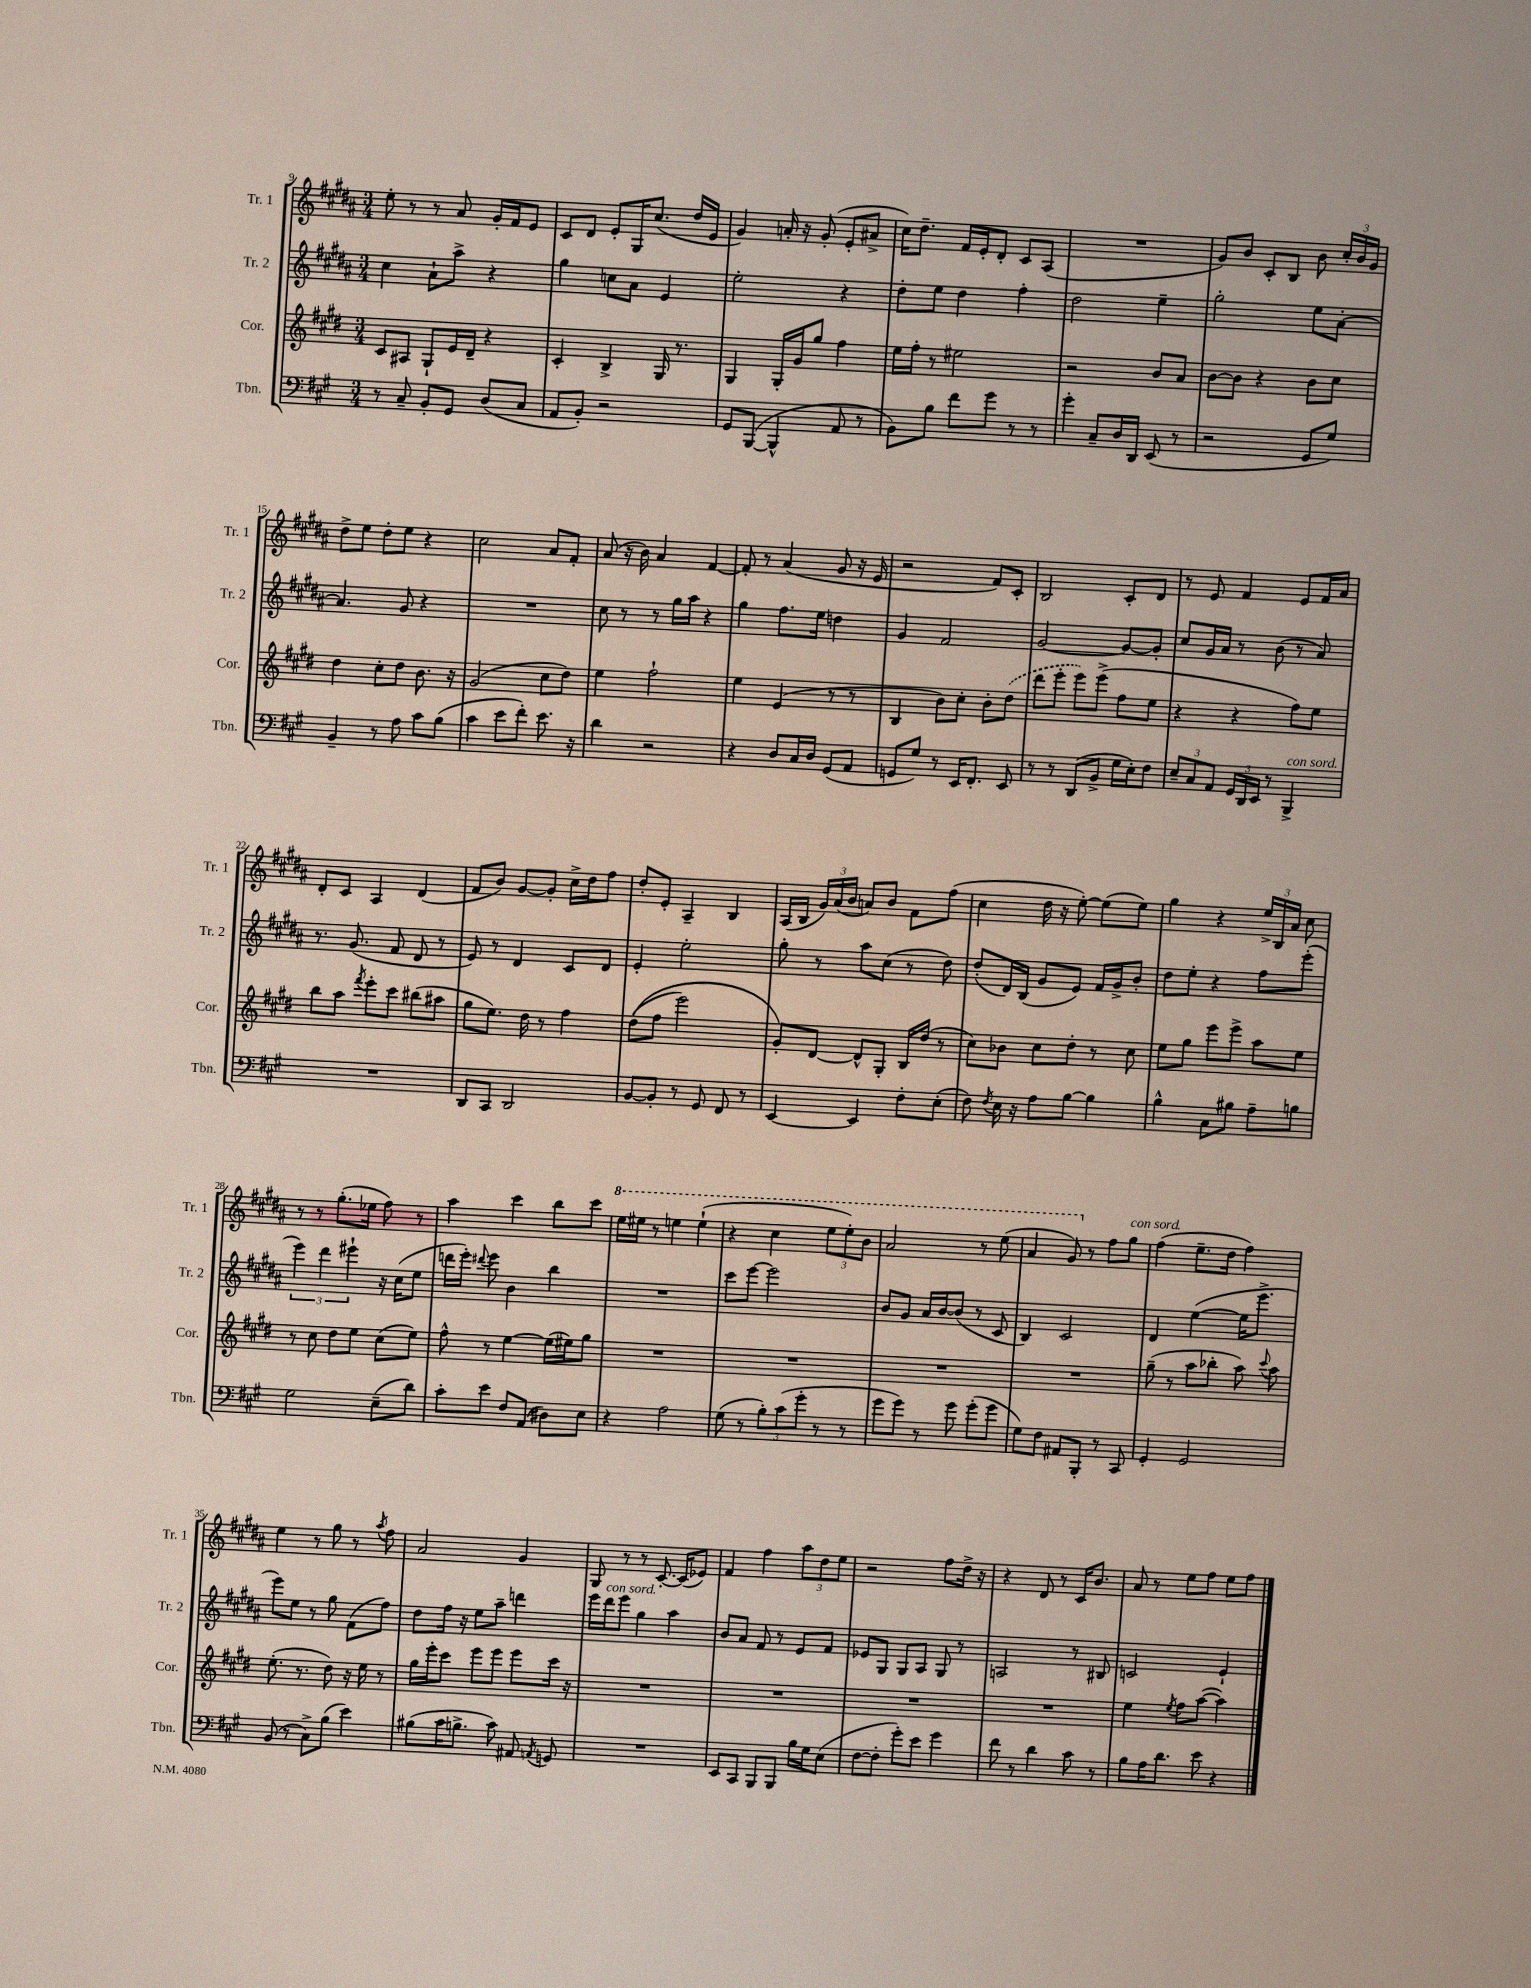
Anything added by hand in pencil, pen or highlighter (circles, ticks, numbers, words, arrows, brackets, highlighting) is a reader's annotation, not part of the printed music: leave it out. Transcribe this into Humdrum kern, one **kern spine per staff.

**kern	**kern	**kern	**kern
*part4	*part3	*part2	*part1
*staff4	*staff3	*staff2	*staff1
*I"Tbn.	*I"Cor.	*I"Tr. 2	*I"Tr. 1
*I'Tbn.	*I'Cor.	*I'Tr. 2	*I'Tr. 1
*clefF4	*clefG2	*clefG2	*clefG2
*k[f#c#g#]	*k[f#c#g#d#]	*k[f#c#g#d#a#]	*k[f#c#g#d#a#]
*M3/4	*M3/4	*M3/4	*M3/4
=9	=9	=9	=9
8r	8c#/L	4cc#\	8ee'\
8C#~/	8A#X/J	.	8r
8BB'/L	8G#`/L	8a#`\L	8r
8GG#/J	16e/L	8aa#^\J	8a#/
.	16d#~/JJ	.	.
(8D/L	4r	4r	16g#'/LL
.	.	.	16f#/J
8C#/J	.	.	8e/J
=10	=10	=10	=10
8AA/L	4c#'/	4gg#\	8c#/L
8BB'/J)	.	.	8d#/J
2r	4B^/	8ccn\L	8e'/L
.	.	8a#\J	16G#/K
.	.	.	(8.cc#/J
.	16G#/	4e/	.
.	8.r	.	.
.	.	.	16dd#/LL
.	.	.	16e/JJ
=11	=11	=11	=11
8GG#/L	4G#/	2ee'\	4g#/)
([8BBB/J	.	.	.
4BBB^^/]	16G#'/LL	.	16an'/
.	16g#/J	.	16r
.	8gg#/J	.	(8g#'/
8AA/	4ff#\	4r	8e'/L
8r	.	.	8a#X^/J
=12	=12	=12	=12
8BB\L)	16ee\LL	8dd#'\L	16cc#\KL)
.	16ff#'\JJ	.	8.dd#~\J
8B\J	8r	8ee\J	.
8f#\L	2ee#X\	4dd#\	16f#/LL
.	.	.	16e'/J
8g#\J	.	.	8d#'/J
8r	.	4ff#'\	8c#/L
8r	.	.	(8A#/J
=13	=13	=13	=13
4g#'\	2r	2dd#\	2.r
8C#~/L	.	.	.
16D/L	.	.	.
16DD/JJ	.	.	.
(8EE/	8b/L	4ee~\	.
8r	8a/J	.	.
=14	=14	=14	=14
2r	[8b\L	2gg#'\	8g#/L)
.	8b\J]	.	8b/J
.	4r	.	8c#'/L
.	.	.	8B/J
8GG#/L	8b\L	8ee\L	8b\
8G#/J)	8cc#\J	[8a#'\J	24cc#'/LL
.	.	.	24b/
.	.	.	24g#/JJ
!!LO:LB:g=z
=15	=15	=15	=15
4BB~/	4dd#\	4.a#/]	8dd#^\L
.	.	.	8ee\J
8r	8cc#'\L	.	8dd#'\L
8A\	8dd#\J	8g#/	8ee\J
8c#\L	8.b\	4r	4r
(8B\J	.	.	.
.	16r	.	.
=16	=16	=16	=16
4c#\	(2g#/	2.r	2cc#\
8e\L	.	.	.
8f#'\J)	.	.	.
8.e\	8cc#\L	.	8a#/L
.	8dd#\J)	.	8f#'/J
16r	.	.	.
=17	=17	=17	=17
4d\	4ee\	8cc#\	(8a#/
.	.	8r	16r
.	.	.	16b\)
2r	2ff#`\	8r	4a#/
.	.	16gg#\LL	.
.	.	16aa#\JJ	.
.	.	4r	[4f#/
=18	=18	=18	=18
4r	4ee\	4gg#\	8f#'/]
.	.	.	8r
8D/L	(4e/	8.ff#\L	(4a#/
16C#/L	.	.	.
16D/JJ	.	16ee\Jk	.
(8GG#/L	8r	4ddn\	8g#/
8AA/J	8r	.	16r
.	.	.	16e/
=19	=19	=19	=19
8GGn/L	4B/	4g#/	2r
8G#/J)	.	.	.
8r	8b\L)	2f#/	.
16EE/KL	8cc#'\J	.	.
8.FF#'/J	.	.	.
.	8b'\L	.	8f#/L)
8EE/	(8dd#\J	.	8c#'/J
=20	=20	=20	=20
8r	8ddd#\L	[2g#/	2B/
8r	8eee'\J	.	.
(8DD/L	8eee\L)	.	.
8BB^/J	(8eee^\J	.	.
16G#\LL	8ff#\L	8g#/L_	8c#'/L
16E'\J)	.	.	.
8F#\J	8ee\J	8g#'/J]	8d#/J
=21	=21	=21	=21
12E~/L	4r	8cc#/L	8r
12C#/	.	.	.
.	.	16g#/L	8e/
12AA/J	.	.	.
.	.	16a#/JJ	.
24GG#/LL	4r	8r	4f#/
24DD/	.	.	.
24EE/JJ	.	.	.
8r	.	(8b\	.
!LO:TX:a:i:t=con sord.	!	!	!
4BBB^/	8ff#\L)	8r	8e/L
.	8ee\J	8a#/)	16f#/L
.	.	.	16a#/JJ
!!LO:LB:g=z
=22	=22	=22	=22
2.r	8bb\L	8.r	8d#'/L
.	8aa\J	.	8c#/J
.	.	(8.g#/	.
.	8qfff#/	.	.
.	8eee'\L	.	4A#/
.	8ccc#\J	8f#/	.
.	(8bb#X\L	8d#/	(4d#/
.	8aa#X\J	8r	.
=23	=23	=23	=23
8DD/L	8gg#\L	8e/)	8f#/L
8CC#/J	8.ee\J)	8r	8b/J)
2DD/	.	4d#/	[8g#/L
.	16dd#\	.	.
.	8r	.	8g#'/J]
.	4ff#\	8c#/L	16cc#^\LL
.	.	.	16dd#\J
.	.	8d#/J	8ff#\J
=24	=24	=24	=24
[8BB/L	((8dd#\L	4e'/	8dd#'/L
8BB'/J]	8ff#\J	.	8e'/J
8r	2eee\)	2ee'\	4A#~/
8GG#/	.	.	.
8FF#/	.	.	4B/
8r	.	.	.
=25	=25	=25	=25
[4EE/	8g#'/L)	8gg#'\	(16A#/LL
.	.	.	16B/JJ
.	[8d#/J	8r	24g#/LL)
.	.	.	(24a#/
.	.	.	24b/JJ
4EE/]	8d#^^/L]	8aa#\L	8an/L)
.	8G#'/J	(8cc#\J	8b/J
8F#'\L	16B/LL	8r	8f#\L
.	(16dd#/JJ	.	.
(8E'\J	8r	8dd#\)	(8ff#\J
=26	=26	=26	=26
8F#\)	8cc#\L)	(8dd#'/L	4cc#\
8qF#/	.	.	.
16E\	8b-X\J	16d#/L)	.
16r	.	(16B/JJ	.
8A\L	8cc#\L	8g#/L	16dd#\
.	.	.	16r
[8B\J	8dd#'\J	8e/J)	[8ee'\)
4B\]	8r	16f#/LL	(8ee\L]
.	.	16g#^/J	.
.	8cc#\	8b'/J	8ee\J)
=27	=27	=27	=27
4B^^\	8ee\L	8dd#\L	4gg#\
.	8gg#\J	8ee'\J	.
8C#\L	8eee\L	4r	4r
8B#X\J	8eee^\J	.	.
8A~\L	8aa\L	8ff#\L	24ee^/LL
.	.	.	24B/
.	.	.	24a#/JJ
8Bn\J	8ee\J	(8eee'\J	8cc#\
!!LO:LB:g=z
=28	=28	=28	=28
2G#\	8r	6eee\)	8r
.	8cc#\	.	8r
.	.	6ddd#\	.
.	8dd#\L	.	(8.gg#'\L
.	.	6eee#X`\	.
.	8ee\J	.	.
.	.	.	16ee-X\Jk
(8E~\L	(8cc#\L	16r	8ff#\)
.	.	(16cc#\KL	.
8d\J)	8ee\J)	8ee\J	8r
=29	=29	=29	=29
8c#'\L	8ff#^^\	16dddn\LL	4aa#\
.	.	16eee'\JJ)	.
.	.	8qqddd#X/	.
8e\J	8r	8eee\	.
8F#/L	[4ee\	4b\	4ccc#\
(8AA/J	.	.	.
8D#X\L)	(16ee\LL]	4bb\	8bb\L
.	16ee#X\J)	.	.
8E\J	8gg#\J	.	8ccc#\J
=30	=30	=30	=30
*	*	*	*8va
4r	2.r	2.r	16eee\LL
.	.	.	16eee#X\JJ
.	.	.	8r
2A\	.	.	4eeen\
.	.	.	(4eee`\
=31	=31	=31	=31
(8G#\	2.r	8ccc#\L	4r
8r	.	[8eee\J	.
12B'\L)	.	2eee\]	4ccc#\
(12c#\	.	.	.
12g#'\J	.	.	.
8r	.	.	12eee\L
.	.	.	12eee'\)
8r	.	.	.
.	.	.	12bb\J
=32	=32	=32	=32
8g#\L	2.r	8b/L	2aa#/
8g#\J)	.	8g#/J	.
8r	.	16a#/LL	.
.	.	[16b/J	.
8g#\	.	(8b/J]	.
(8g#'\L	.	8r	8r
8g#\J	.	8c#/	(8eee\
=33	=33	=33	=33
8G#\L)	2.r	4B/)	4aa#/
8F#\J	.	.	.
8AA#X/L	.	2c#/	8gg#/)
*	*	*	*X8va
8BBB'/J	.	.	8r
8r	.	.	8ff#\L
!	!	!	!LO:TX:a:i:t=con sord.
8CC#/	.	.	8gg#\J
=34	=34	=34	=34
4GG#'/	(8gg#~\	4d#/	(4ff#\
.	8r	.	.
2GG#/	8aa\L	([4ee\	8.ee~\L
.	8bb-X'\J	.	.
.	.	.	16dd#\Jk
.	8aa\)	16ee\KL]	4ff#\)
.	.	8.eee^\J	.
.	8qqccc#/	.	.
.	8aa\	.	.
!!LO:LB:g=z
=35	=35	=35	=35
(8BB/	(8.ee'\	8eee\L)	4ee\
8r	.	8ee\J	.
.	8.r	.	.
8C#^\L)	.	8r	8r
(8B\J	8dd#\)	8gg#\	8gg#\
4e\)	16r	(8f#\L	8r
.	16ee\	.	.
.	.	.	8qaa#/
.	8r	8ff#\J)	8ff#\
=36	=36	=36	=36
(8B#X\L	16gg#\LL	8dd#\L	2a#/
.	16eee'\J	.	.
16c#\K	8ccc#\J	16ff#\Jk	.
8.Bn^\J	.	16r	.
.	8eee\L	8ee\L	.
8c#\)	8eee\J	8aa#~\J	.
8AA#X/	8eee\L	4dddn\	4g#/
8qAAn/	.	.	.
8GGn/	16ccc#\Jk	.	.
.	16r	.	.
=37	=37	=37	=37
2.r	2.r	16eee\LL	8G#/
!	!	!LO:TX:a:i:t=con sord.	!
.	.	16ddd#\J	.
.	.	8eee\J	8r
.	.	4gg#\	8r
.	.	.	[8.c#'/
.	.	4aa#\	.
.	.	.	(16c#/KL]
.	.	.	8e-X/J)
=38	=38	=38	=38
8EE/L	2.r	8b/L	4f#/
8CC#/J	.	8a#/J	.
8BBB/L	.	8f#/	4ff#\
8BBB/J	.	8r	.
16B\LL	.	8e/L	12aa#\L
16G#\J	.	.	.
.	.	.	12dd#\
(8E\J	.	8f#/J	.
.	.	.	12ee\J
=39	=39	=39	=39
[8F#\L	2.r	8e-X/L	2r
8F#'\J]	.	8G#/J	.
8g#'\L)	.	8G#/L	.
8e\J	.	8A#/J	.
4g#\	.	8G#/	8ff#\L
.	.	8r	16dd#^\Jk
.	.	.	16r
=40	=40	=40	=40
8f#\	2.r	2An/	4r
8r	.	.	.
4d\	.	.	8d#/
.	.	.	8r
8c#\	.	8r	16c#/KL
.	.	.	8.b/J
8r	.	8B#X/	.
=41	=41	=41	=41
8B\L	4ee\	2cn/	8a#/
16A\K	.	.	8r
8.d\J	.	.	.
.	8qee/	.	.
.	8ff#\L	.	8ee\L
8e\	([8aa\J	.	8ff#\J
4r	4aa\])	4e`/	8ee\L
.	.	.	8ff#\J
==	==	==	==
*-	*-	*-	*-
